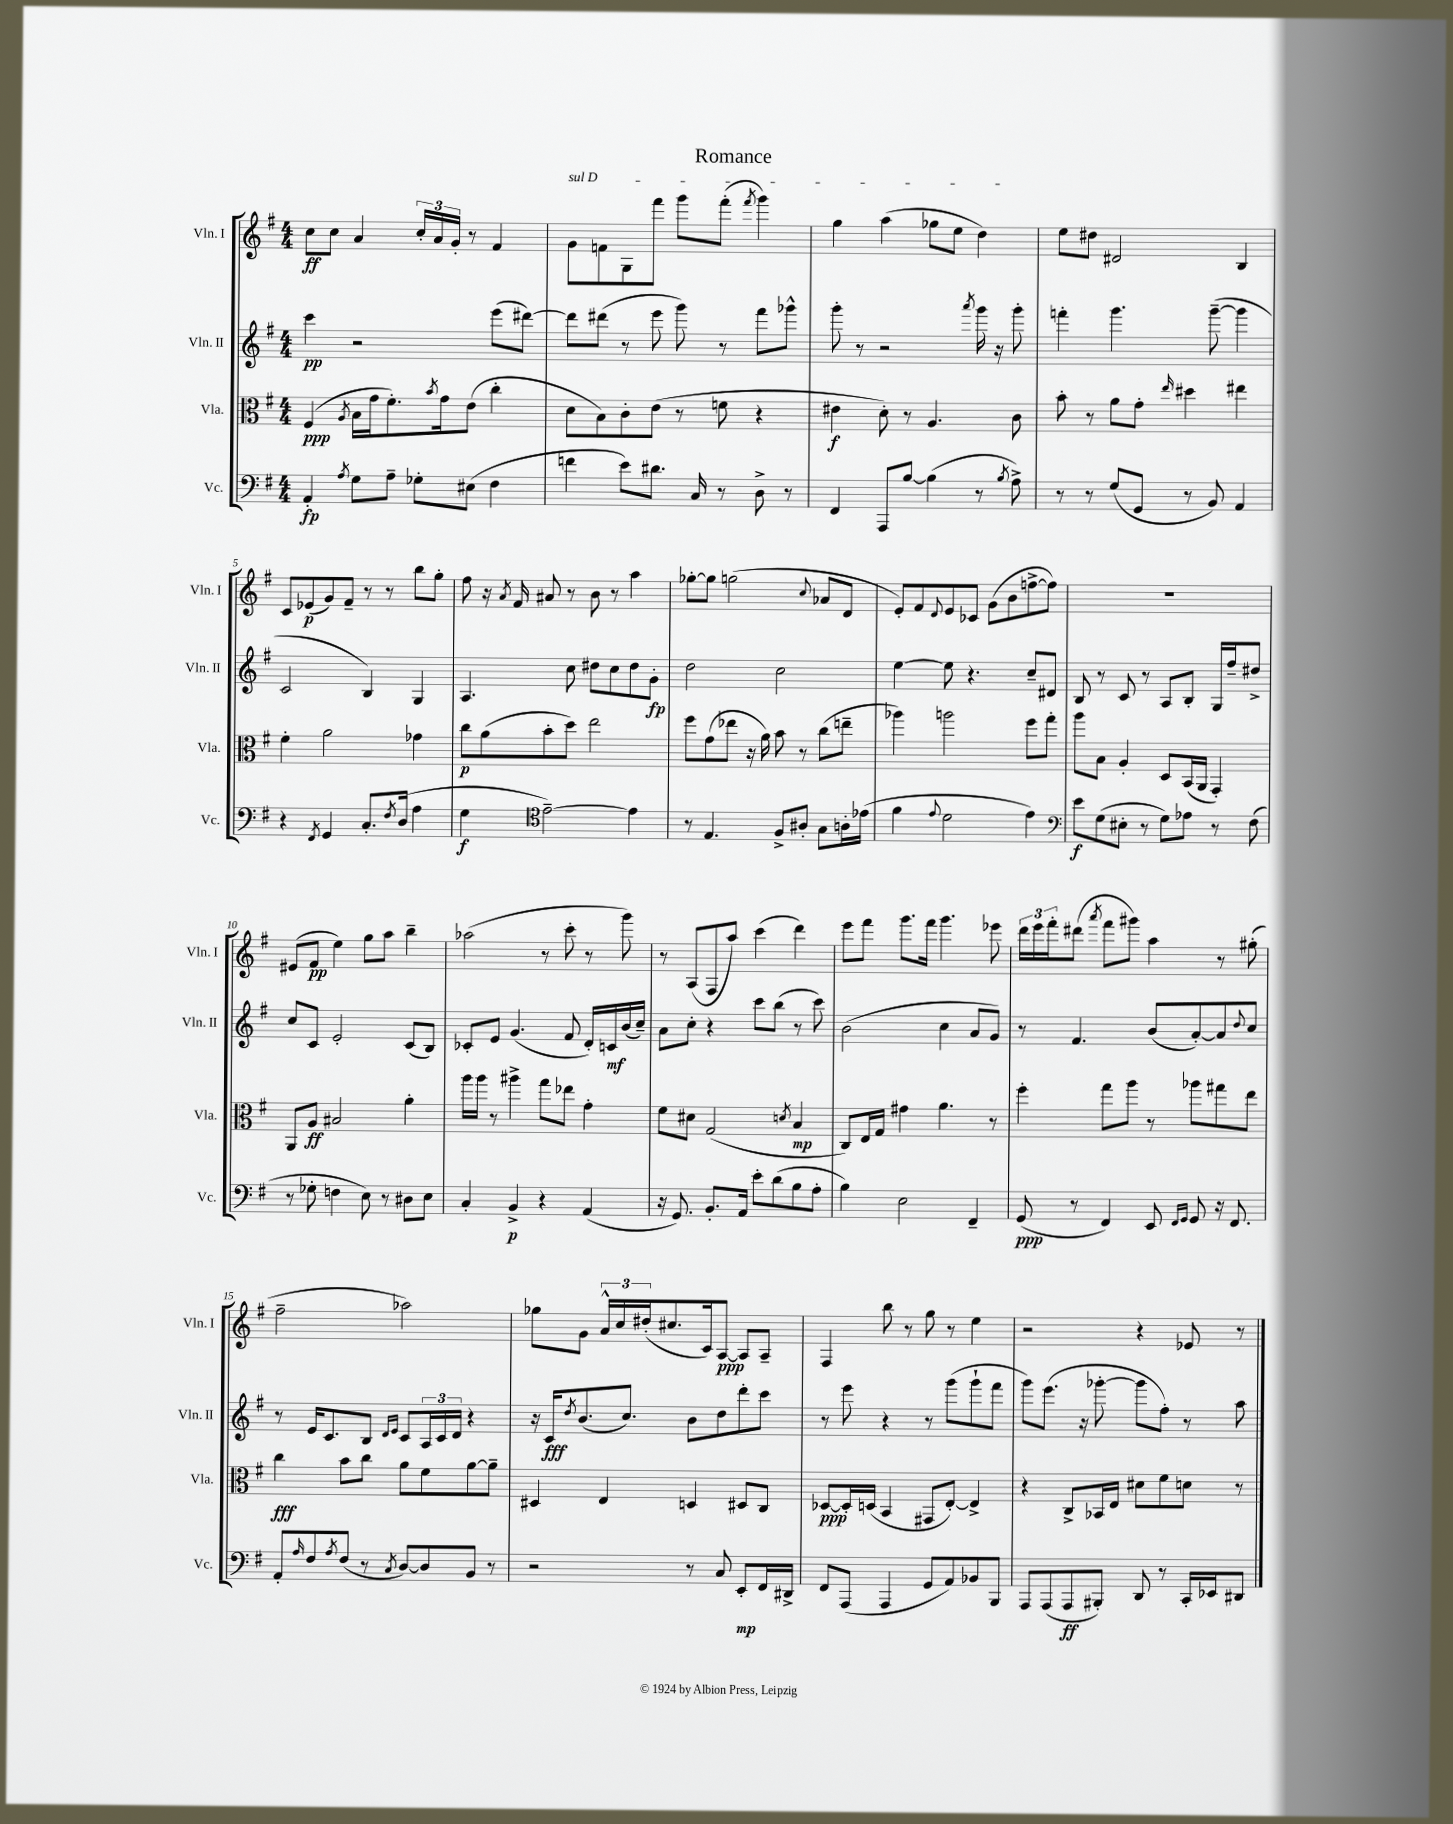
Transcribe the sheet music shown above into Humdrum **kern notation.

**kern	**dynam	**kern	**dynam	**kern	**dynam	**kern	**dynam
*part4	*part4	*part3	*part3	*part2	*part2	*part1	*part1
*staff4	*staff4	*staff3	*staff3	*staff2	*staff2	*staff1	*staff1
*I"Vc.	*	*I"Vla.	*	*I"Vln. II	*	*I"Vln. I	*
*I'Vc.	*	*I'Vla.	*	*I'Vln. II	*	*I'Vln. I	*
*clefF4	*	*clefC3	*	*clefG2	*	*clefG2	*
*k[f#]	*	*k[f#]	*	*k[f#]	*	*k[f#]	*
*M4/4	*	*M4/4	*	*M4/4	*	*M4/4	*
=1	=1	=1	=1	=1	=1	=1	=1
4AA'/	fp	(4F#/	ppp	4ccc\	pp	8cc\L	ff
.	.	.	.	.	.	8cc\J	.
8qA/	.	8qA/	.	.	.	.	.
8G\L	.	16B\LL	.	2r	.	4a/	.
.	.	16g\J	.	.	.	.	.
8A~\J	.	8.f#'\)	.	.	.	.	.
8G-X'\L	.	.	.	.	.	24cc'/LL	.
.	.	.	.	.	.	24a/	.
.	.	8qb/	.	.	.	.	.
.	.	16g\k	.	.	.	.	.
.	.	.	.	.	.	24g'/JJ	.
(8E#X\J	.	(8e\J	.	.	.	8r	.
4F#\	.	4cc'\	.	(8eee\L	.	4f#/	.
.	.	.	.	[8ddd#X\J)	.	.	.
=2	=2	=2	=2	=2	=2	=2	=2
!	!	!	!	!	!	!LO:TX:a:i:t=sul D	!
4fn\	.	8d\L	.	8ddd#\L]	.	8g\L	.
.	.	8B\)	.	(8ddd#X\J	.	8fn\	.
8e\L)	.	8c'\	.	8r	.	8G\	.
8.d#X\J	.	(8e\J	.	8eee\	.	8fff#\J	.
.	.	8r	.	8ggg\)	.	8ggg\L	.
16C/	.	.	.	.	.	.	.
8r	.	8fn\	.	8r	.	(8fff#'\J	.
.	.	.	.	.	.	8qfff#/	.
8D^\	.	4r	.	8fff#\L	.	4ggg\)	.
8r	.	.	.	8ggg-X^^\J	.	.	.
=3	=3	=3	=3	=3	=3	=3	=3
4FF#/	.	4e#X\	f	8ggg'\	.	4gg\	.
.	.	.	.	8r	.	.	.
8AAA/L	.	8d'\)	.	2r	.	(4aa\	.
[8B/J	.	8r	.	.	.	.	.
(4B\]	.	4.A/	.	.	.	8gg-X\L	.
.	.	.	.	.	.	8ee\J	.
.	.	.	.	8qaaa/	.	.	.
8r	.	.	.	16ggg\	.	4dd\)	.
.	.	.	.	16r	.	.	.
8qB/	.	.	.	.	.	.	.
8A^\)	.	8c\	.	8ggg'\	.	.	.
=4	=4	=4	=4	=4	=4	=4	=4
8r	.	8b'\	.	4fffn'\	.	8ee\L	.
8r	.	8r	.	.	.	8dd#X\J	.
(8G/L	.	8a\L	.	4.ggg\	.	2d#X/	.
8GG/J	.	8g'\J	.	.	.	.	.
.	.	16qqee/	.	.	.	.	.
8r	.	4dd#X\	.	.	.	.	.
8BB/)	.	.	.	([8ggg~\	.	.	.
4AA/	.	4ee#X\	.	4ggg\]	.	4B/	.
!!LO:LB:g=z
=5	=5	=5	=5	=5	=5	=5	=5
4r	.	4f#'\	.	2c/	.	8c/L	.
.	.	.	.	.	.	(8e-X/	p
8qFF#/	.	.	.	.	.	.	.
4GG/	.	2a\	.	.	.	8g/)	.
.	.	.	.	.	.	8f#~/J	.
8.C'/L	.	.	.	4B/)	.	8r	.
.	.	.	.	.	.	8r	.
8qF#/	.	.	.	.	.	.	.
(16D/Jk	.	.	.	.	.	.	.
4A\	.	4g-X\	.	4G/	.	8bb\L	.
.	.	.	.	.	.	8gg'\J	.
=6	=6	=6	=6	=6	=6	=6	=6
4G\	f	8cc\L	p	4.A/	.	8ff#\	.
.	.	(8a\	.	.	.	16r	.
.	.	.	.	.	.	8qa/	.
.	.	.	.	.	.	16f#/	.
*clefC4	*	*	*	*	*	*	*
[2e~\)	.	8b'\	.	.	.	8a#X/	.
.	.	8dd\J)	.	8cc\	.	8r	.
.	.	2ee\	.	8dd#X\L	.	8b\	.
.	.	.	.	8cc\	.	8r	.
4e\]	.	.	.	8dd#\	.	4aa\	.
.	.	.	.	8g'\J	fp	.	.
=7	=7	=7	=7	=7	=7	=7	=7
8r	.	8ff#\L	.	2dd\	.	[8gg-X'\L	.
4.E/	.	(8g\	.	.	.	8gg-\J]	.
.	.	8ee-X\J	.	.	.	(2ggn\	.
.	.	16r	.	.	.	.	.
.	.	16a\)	.	.	.	.	.
8F#^/L	.	8b\	.	2cc\	.	.	.
8A#X'/J	.	8r	.	.	.	.	.
.	.	.	.	.	.	8qqcc/	.
8G\L	.	(8cc\L	.	.	.	8a-X/L	.
16An'\L	.	8een~\J	.	.	.	8d/J	.
(16e-X\JJ	.	.	.	.	.	.	.
=8	=8	=8	=8	=8	=8	=8	=8
4f#\	.	4aa-X\)	.	[4ee\	.	8e'/L)	.
.	.	.	.	.	.	8f#/	.
8qqe/	.	.	.	.	.	8qqd/	.
2d\	.	2aan\	.	8ee\]	.	8e/	.
.	.	.	.	4.r	.	8c-X/J	.
.	.	.	.	.	.	(8g\L	.
.	.	.	.	.	.	8b\	.
4e\)	.	8ff#\L	.	8cc~/L	.	[8ffn^\	.
.	.	8gg'\J	.	8d#X/J	.	8ff\J])	.
=9	=9	=9	=9	=9	=9	=9	=9
*clefF4	*	*	*	*	*	*	*
8e\L	f	8aa\L	.	8B/	.	1r	.
(8G\	.	8B\J	.	8r	.	.	.
8E#X'\J	.	4A'/	.	8c/	.	.	.
8r	.	.	.	8r	.	.	.
8G\L)	.	8D/L	.	8A/L	.	.	.
8A-X\J	.	(16BB/L	.	8B'/J	.	.	.
.	.	16AA/JJ	.	.	.	.	.
8r	.	4GG'/)	.	16G/LL	.	.	.
.	.	.	.	16ff#~/J	.	.	.
(8F#\	.	.	.	8dd#X^/J	.	.	.
!!LO:LB:g=z
=10	=10	=10	=10	=10	=10	=10	=10
8r	.	8AA/L	.	8cc/L	.	(8e#X/L	.
8G-X'\	.	8A/J	ff	8c/J	.	8f#/J	pp
4Fn\	.	2B#X/	.	2e'/	.	4ee\)	.
8E\)	.	.	.	.	.	8gg\L	.
8r	.	.	.	.	.	8aa\J	.
8D#X\L	.	4a'\	.	(8c/L	.	4bb~\	.
8E\J	.	.	.	8B/J)	.	.	.
=11	=11	=11	=11	=11	=11	=11	=11
4C'/	.	16aa\LL	.	8c-X'/L	.	(2aa-X\	.
.	.	16aa\JJ	.	.	.	.	.
.	.	8r	.	8e/J	.	.	.
4BB^/	p	4aa#X^\	.	(4.g/	.	.	.
4r	.	8gg\L	.	.	.	8r	.
.	.	8ee-X\J	.	8f#/	.	8ccc'\	.
(4AA/	.	4g'\	.	16d'/LL)	.	8r	.
.	.	.	.	16cn/	mf	.	.
.	.	.	.	(16b/	.	8ggg\)	.
.	.	.	.	16cc~/JJ)	.	.	.
=12	=12	=12	=12	=12	=12	=12	=12
16r	.	8f#\L	.	8a\L	.	8r	.
8.GG/)	.	.	.	.	.	.	.
.	.	8d#X\J	.	8cc'\J	.	(8A/L	.
8.BB'/L	.	(2G/	.	4r	.	8F#/	.
.	.	.	.	.	.	8aa/J)	.
16AA/Jk	.	.	.	.	.	.	.
8e'\L	.	.	.	8ccc\L	.	(4ccc\	.
(8d\	.	.	.	(8bb\J	.	.	.
.	.	8qdn/	.	.	.	.	.
8B\	.	4B/	mp	8r	.	4ddd\)	.
8A'\J	.	.	.	8ccc\)	.	.	.
=13	=13	=13	=13	=13	=13	=13	=13
4B\)	.	8C/L)	.	(2b\	.	8eee\L	.
.	.	16E/L	.	.	.	8fff#\J	.
.	.	16G/JJ	.	.	.	.	.
2E\	.	4g#X\	.	.	.	8.ggg\L	.
.	.	.	.	.	.	16fff#\Jk	.
.	.	4.a\	.	4cc\	.	4.ggg\	.
4FF#~/	.	.	.	8a/L	.	.	.
.	.	8r	.	8g/J)	.	8eee-X\	.
=14	=14	=14	=14	=14	=14	=14	=14
(8GG/	ppp	4ff#'\	.	8r	.	24ddd\LL	.
.	.	.	.	.	.	24eee\	.
.	.	.	.	.	.	24fff#'\J	.
8r	.	.	.	4.f#/	.	(8ddd#X\J	.
.	.	.	.	.	.	8qaaa/	.
4FF#/)	.	8gg\L	.	.	.	8fff#\L	.
.	.	8aa\J	.	.	.	8ggg#X\J)	.
8EE/	.	8r	.	(8b/L	.	4aa\	.
16qqFF#/LL	.	.	.	.	.	.	.
16qqGG/JJ	.	.	.	.	.	.	.
8GG/	.	8aa-X\L	.	[8a'/)	.	.	.
16r	.	8gg#X\	.	8a/]	.	8r	.
8.FF#/	.	.	.	.	.	.	.
.	.	.	.	8qqdd/	.	.	.
.	.	8ee\J	.	8cc/J	.	(8gg#X'\	.
!!LO:LB:g=z
=15	=15	=15	=15	=15	=15	=15	=15
8AA'/L	.	4cc\	fff	8r	.	2ff#~\	.
16qqA/	.	.	.	.	.	.	.
8F#/	.	.	.	16e/KL	.	.	.
.	.	.	.	8.c/	.	.	.
8qA/	.	.	.	.	.	.	.
(8F#/J	.	8b\L	.	.	.	.	.
8r	.	8cc\J	.	8B/J	.	.	.
.	.	.	.	16qqd/LL	.	.	.
8qC/	.	.	.	16qqe/JJ	.	.	.
[8D/L)	.	8a\L	.	8c/L	.	2aa-X\)	.
8D/]	.	8f#\	.	24A/L	.	.	.
.	.	.	.	24c/	.	.	.
.	.	.	.	24d/JJ	.	.	.
8BB/J	.	[8a\	.	4r	.	.	.
8r	.	8a~\J]	.	.	.	.	.
=16	=16	=16	=16	=16	=16	=16	=16
2r	.	4D#X/	.	16r	.	8gg-X\L	.
.	.	.	.	16c/KL	fff	.	.
.	.	.	.	8qdd/	.	.	.
.	.	.	.	(8.b/	.	8g\J	.
.	.	4E/	.	.	.	24a^^/LL	.
.	.	.	.	.	.	24cc/	.
.	.	.	.	8.cc/J)	.	.	.
.	.	.	.	.	.	(24dd#X'/J	.
.	.	.	.	.	.	8.cc#X/	.
8r	.	4Dn/	.	8b\L	.	.	.
.	.	.	.	.	.	16c/k)	.
8C/	.	.	.	8dd\	.	[8A/J	ppp
8EE'/L	mp	8D#X/L	.	8ddd'\	.	8A/L]	.
16FF#/L	.	8C/J	.	8ccc\J	.	8A~/J	.
16DD#X^/JJ	.	.	.	.	.	.	.
=17	=17	=17	=17	=17	=17	=17	=17
8FF#/L	.	[8D-X/L	ppp	8r	.	4F#/	.
(8AAA/J	.	16D-'/L]	.	8eee\	.	.	.
.	.	(16Dn/JJ	.	.	.	.	.
4AAA/	.	4BB/	.	4r	.	8bb\	.
.	.	.	.	.	.	8r	.
8GG/L	.	8GG#X/L	.	8r	.	8gg\	.
8AA/)	.	[8E'/J)	.	(8ggg\L	.	8r	.
8BB-X/	.	4E^/]	.	8ggg`\	.	4ee\	.
8BBB/J	.	.	.	8fff#\J	.	.	.
=18	=18	=18	=18	=18	=18	=18	=18
8AAA/L	.	4r	.	8ggg\L)	.	2r	.
(8AAA/	.	.	.	(8.eee\J	.	.	.
8AAA/	ff	8C^/L	.	.	.	.	.
.	.	.	.	16r	.	.	.
8BBB#X'/J)	.	16BB-X/L	.	[8ggg-X'\	.	.	.
.	.	16E/JJ	.	.	.	.	.
8DD/	.	8d#X\L	.	8ggg-\L]	.	4r	.
8r	.	8f#\	.	8ff#'\J)	.	.	.
16CC'/LL	.	8dn\J	.	8r	.	8e-X/	.
16EE-X/J	.	.	.	.	.	.	.
8DD#X/J	.	8r	.	8aa\	.	8r	.
==	==	==	==	==	==	==	==
*-	*-	*-	*-	*-	*-	*-	*-
